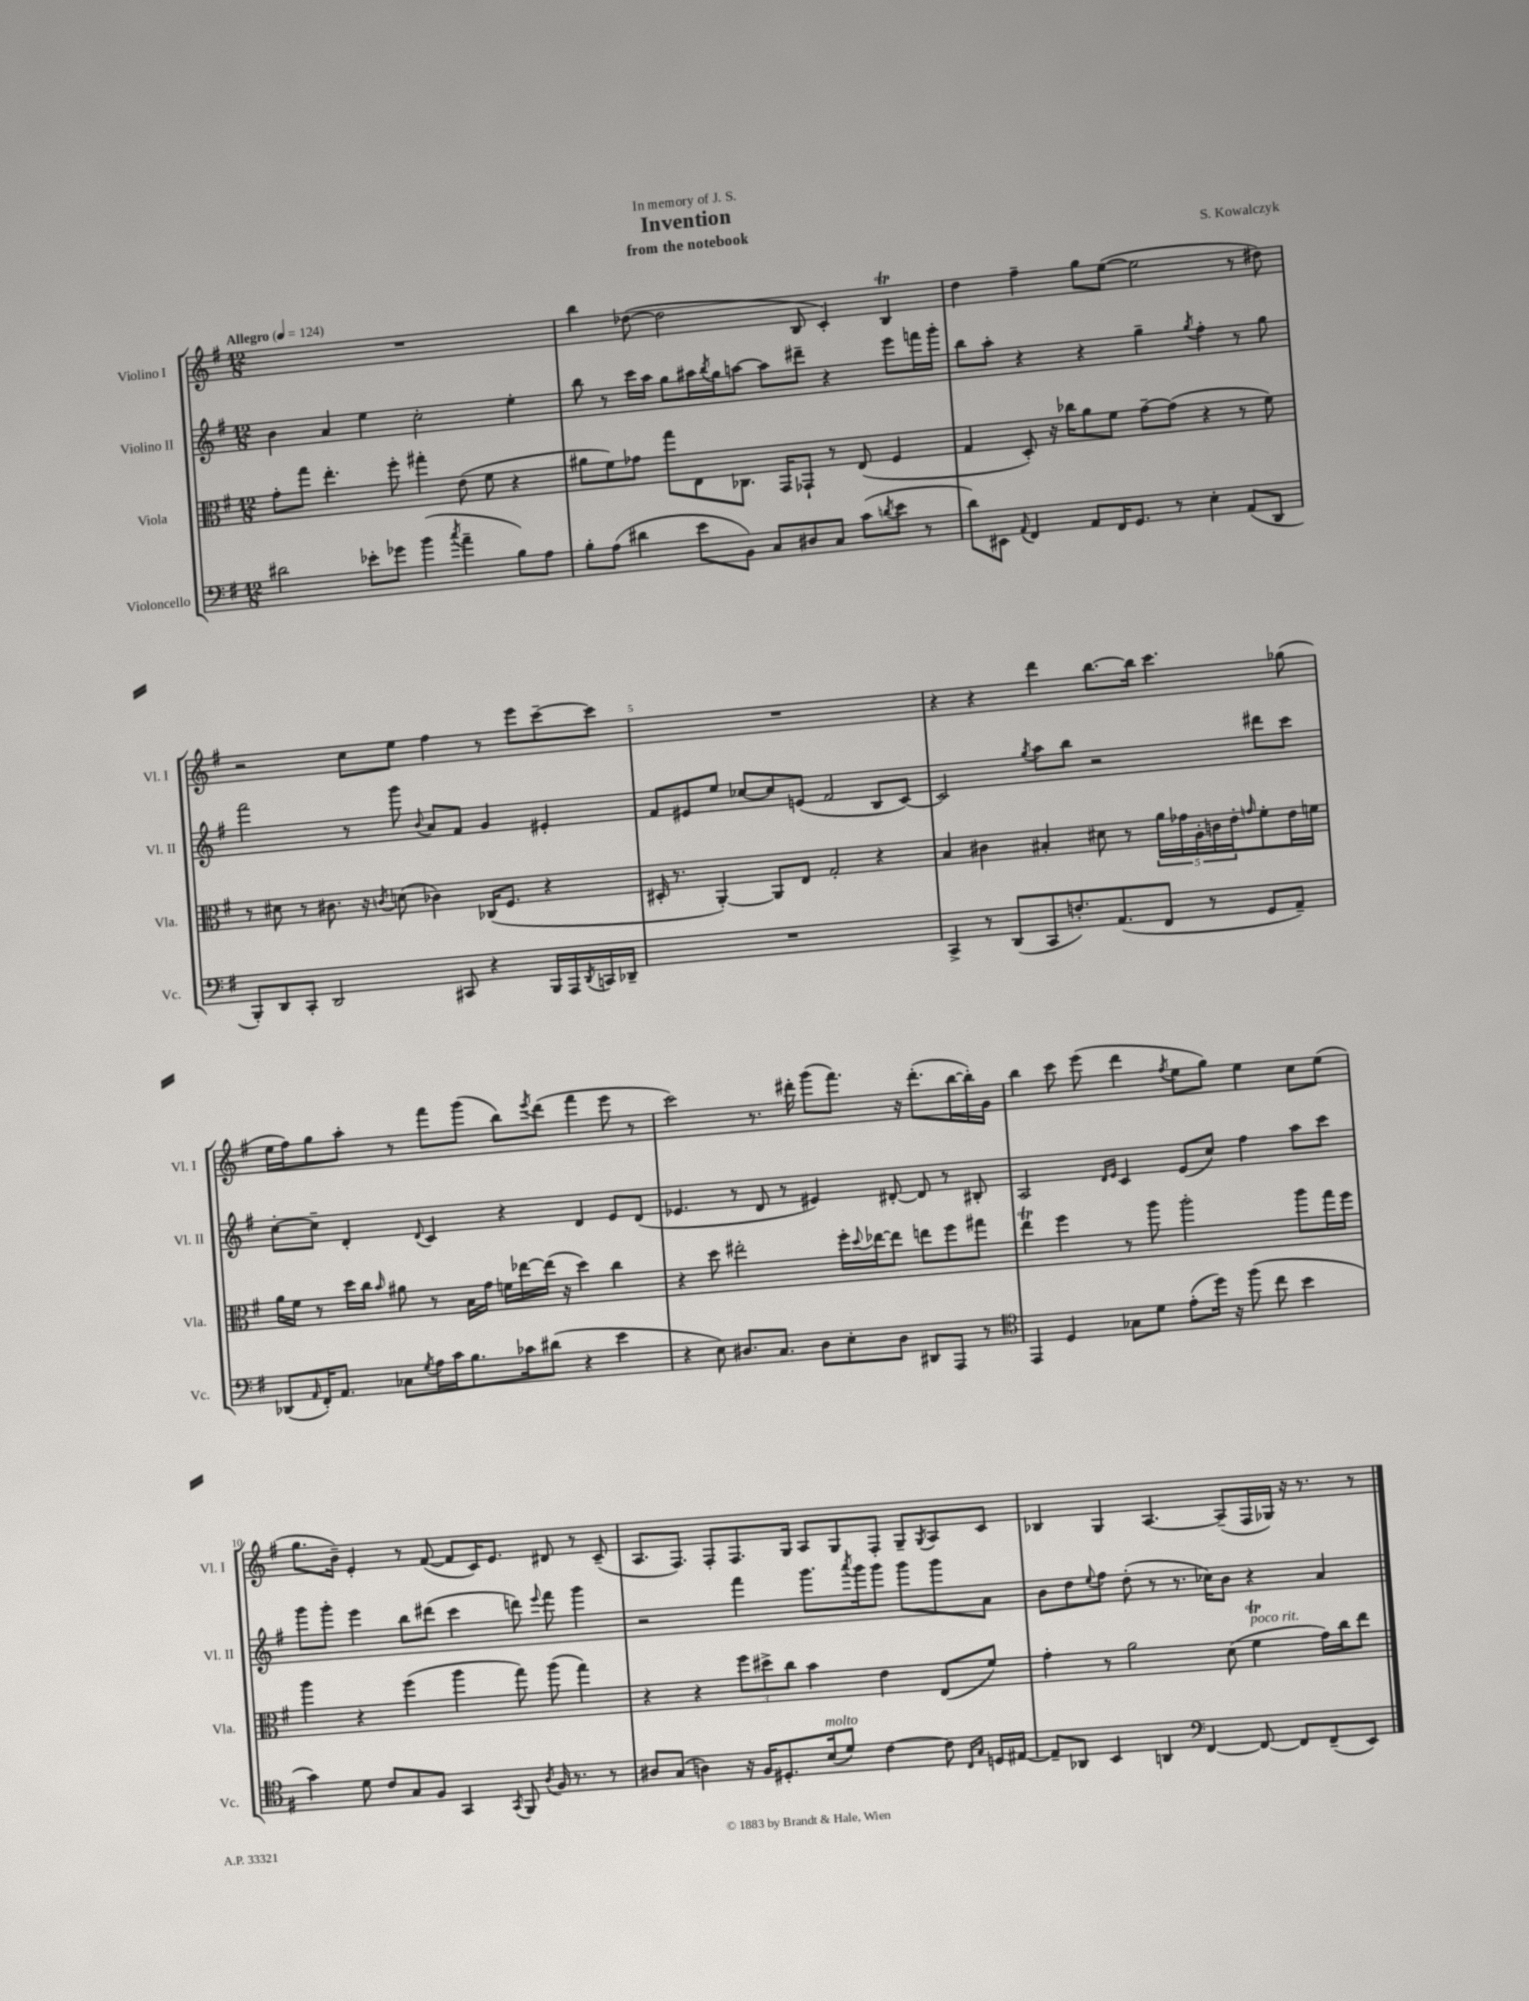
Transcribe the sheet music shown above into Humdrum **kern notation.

**kern	**kern	**kern	**kern
*staff4	*staff3	*staff2	*staff1
*clefF4	*clefC3	*clefG2	*clefG2
*k[f#]	*k[f#]	*k[f#]	*k[f#]
*M12/8	*M12/8	*M12/8	*M12/8
*MM124	*MM124	*MM124	*MM124
2d#	8g'	4b	1.r
.	8gg	.	.
.	4.ee'	4a	.
8e-'	.	4ee	.
8g-	8ff#'	.	.
(4b	4gg#'	2cc'	.
8qcc	.	.	.
4a~	(8e	.	.
.	8f#	.	.
8B)	4r	4ee'	.
8A	.	.	.
=	=	=	=
8B'	8a#	8bb	4bb
(8A	8f#)	8r	.
4d#	8g-	16ccc	([8dd-
.	.	16aa	.
.	8gg	8gg	2dd-]
8e	8E	16aa#	.
.	.	8qbb	.
.	.	16gg	.
8BB)	8.C-	[8aa	.
8C	.	8aa]	.
.	16GG	.	.
8D#	8GG-`	8ddd#~	8B
8C	8r	4r	4c')
(8c	(8E	.	.
8qd	.	.	.
8e	4F#	8eee	4B
8r	.	16fff	.
.	.	16ggg'	.
=	=	=	=
8d)	4G	8bb	4dd
8EE#	.	8aa'	.
8qqAA	.	.	.
4FF#	8D')	4r	4ff#~
.	16r	.	.
.	16cc-	.	.
8AA	8a	4r	8gg
16FF#	8f#	.	([8ee
8.GG	.	.	.
.	[8g~	4gg~	2ee]
8r	(8g]	.	.
.	.	8qgg	.
4E'	4r	4ff#'	.
(8AA	8r	8r	8r
8DD	8f#)	8gg	8dd#)
=	=	=	=
8BBB')	8r	2fff#	2r
8DD	8d#	.	.
8CC'	8r	.	.
2DD	8.c#	.	.
.	.	8r	8cc
.	16r	.	.
.	8qc	.	.
.	(8d	8ggg	8ee
.	.	8qqb	.
.	4c-)	8a	4ff#
8CC#	.	8f#	.
4r	(16C-	4g	8r
.	8.F#	.	.
.	.	.	8eee
16BBB	4r	4e#'	[8ccc~
16AAA	.	.	.
8qDD	.	.	.
16CC	.	.	8ccc]
16DD-~	.	.	.
=	=	=	=
1.r	16D#'	8f#	1.r
.	8.r	.	.
.	.	8e#	.
.	[4AA')	8ee	.
.	.	[8cc-	.
.	8AA]	8cc-]	.
.	8E	(8e	.
.	2G'	2f#	.
.	4r	8B	.
.	.	[8c)	.
=	=	=	=
4CC^	4B	2c]	4r
8r	4c#	.	4r
(8DD	.	.	.
.	.	8qgg	.
8CC	4B#'	8aa	4ddd
8.F')	.	8bb	.
.	8d#	2r	[8.bb
(8.AA	.	.	.
.	8r	.	.
.	.	.	16bb]
8FF#	20a	.	4.ccc
.	20g-	.	.
.	20A'	.	.
8r	.	.	.
.	20c	.	.
.	20e'	.	.
.	16qqg	.	.
8GG	8f#'	8ddd#	.
8AA~)	16e	8ccc	(8gg-
.	16f	.	.
=	=	=	=
(8DD-	16a	[8cc'	16ee
.	16f#	.	16ff#)
16qqAA	.	.	.
16FF#')	8r	8cc~]	8gg
8.AA	.	.	.
.	16dd	4d'	8aa'
.	16cc	.	.
.	16qqb	.	.
8C-	8a#	.	8r
8qG	.	8qqd	.
16A	8r	4c	8fff#
16c	.	.	.
8.B	16B	.	(8ggg
.	16g	.	.
.	16f	4r	8bb)
16c-	[16ee-	.	.
.	.	.	8qeee
(8d#	(16ee-]	.	(8ddd
.	16r	.	.
4r	4dd)	4d	4fff#
4e	4cc	8e	8eee
.	.	(8d	8r
=	=	=	=
4r	4r	4.e-	2ccc)
8E)	8dd	.	.
8.D#	2ee#'	8r	.
.	.	8d	8.r
8.C	.	.	.
.	.	8r	.
.	.	.	16ddd#'
8D#	.	4e#)	(8ggg
8E'	16ff#'	.	8.fff#)
.	8qqdd	.	.
.	[16ee-	.	.
8D#	8ee-]	[8d#'	.
.	.	.	16r
8DD#	8ee	8d#]	(8.ddd#'
8AAA	8ff#	8r	.
.	.	.	[16bb
8r	8gg#	8B#'	16bb'])
.	.	.	16g
=	=	=	=
*clefC4	*	*	*
4EE	4ee	2A	4bb
4D	4ff#	.	8ccc
.	.	.	(8eee
.	.	16qqd	.
.	.	16qqe	.
8G-	8r	4c	4ddd
8d	8aa	.	.
.	.	.	8qff#
(8e'	2aa'	(8e	8ee
16dd)	.	8cc)	8gg)
16r	.	.	.
(8ff#	.	4ff#	4ee
8cc	.	.	.
4b	8aa	8aa	8cc
.	16gg	8ccc	(8ee
.	16ff#	.	.
=	=	=	=
4g)	4aa	8ggg	8.gg
.	.	8ggg'	.
.	.	.	16b~)
8d	4r	4eee	4e'
8c	.	.	.
8G	(4ff#	8bb	8r
8F#	.	(8ddd#	([8f#
4GG	4aa	4ccc	8f#]
.	.	.	16c)
.	.	.	8.e
8qGG	.	.	.
8FF#	8gg)	8ddd)	.
8qA	.	8qqeee	.
16F#	(8aa	8fff#	8d#
8.r	.	.	.
.	4gg)	4ggg	8r
8r	.	.	(8c~
=	=	=	=
8A#	4r	2r	8.A
(8G	.	.	.
.	.	.	8.F#)
4A)	4r	.	.
.	.	.	8F#'
16r	12ff#	4fff#	8.F#
16F#	.	.	.
.	12dd#^	.	.
8.D#'	.	.	.
.	12cc	.	.
.	.	.	16G
.	4b	8.ggg	8A
(16B	.	.	.
8d)	.	.	8G
.	.	8qaaa	.
.	.	16ggg	.
[4c	4e	8ggg	8F#'
.	.	8ggg	8G~
.	.	.	8qG
8c]	(8E	8ggg	8A
16qqC	.	.	.
16qqG	.	.	.
16D	8f#)	8a	8c
[16E#	.	.	.
=	=	=	=
8E#~]	4g'	8b	4B-
8AA-	.	8dd	.
.	.	8qqee	.
4BB	8r	8ff#	4G
.	2a	(8dd'	.
4AA	.	8r	[4.A
.	.	8.r	.
*clefF4	*	*	*
[4FF#	.	.	.
.	.	16cc-)	.
.	(8d	8b	(8A~]
8FF#_	4f#	4r	16F#
.	.	.	16G-)
8FF#]	.	.	16r
.	.	.	8.r
(8FF#~	16g)	4a	.
.	16cc	.	.
8EE)	8ee	.	8r
==	==	==	==
*-	*-	*-	*-
